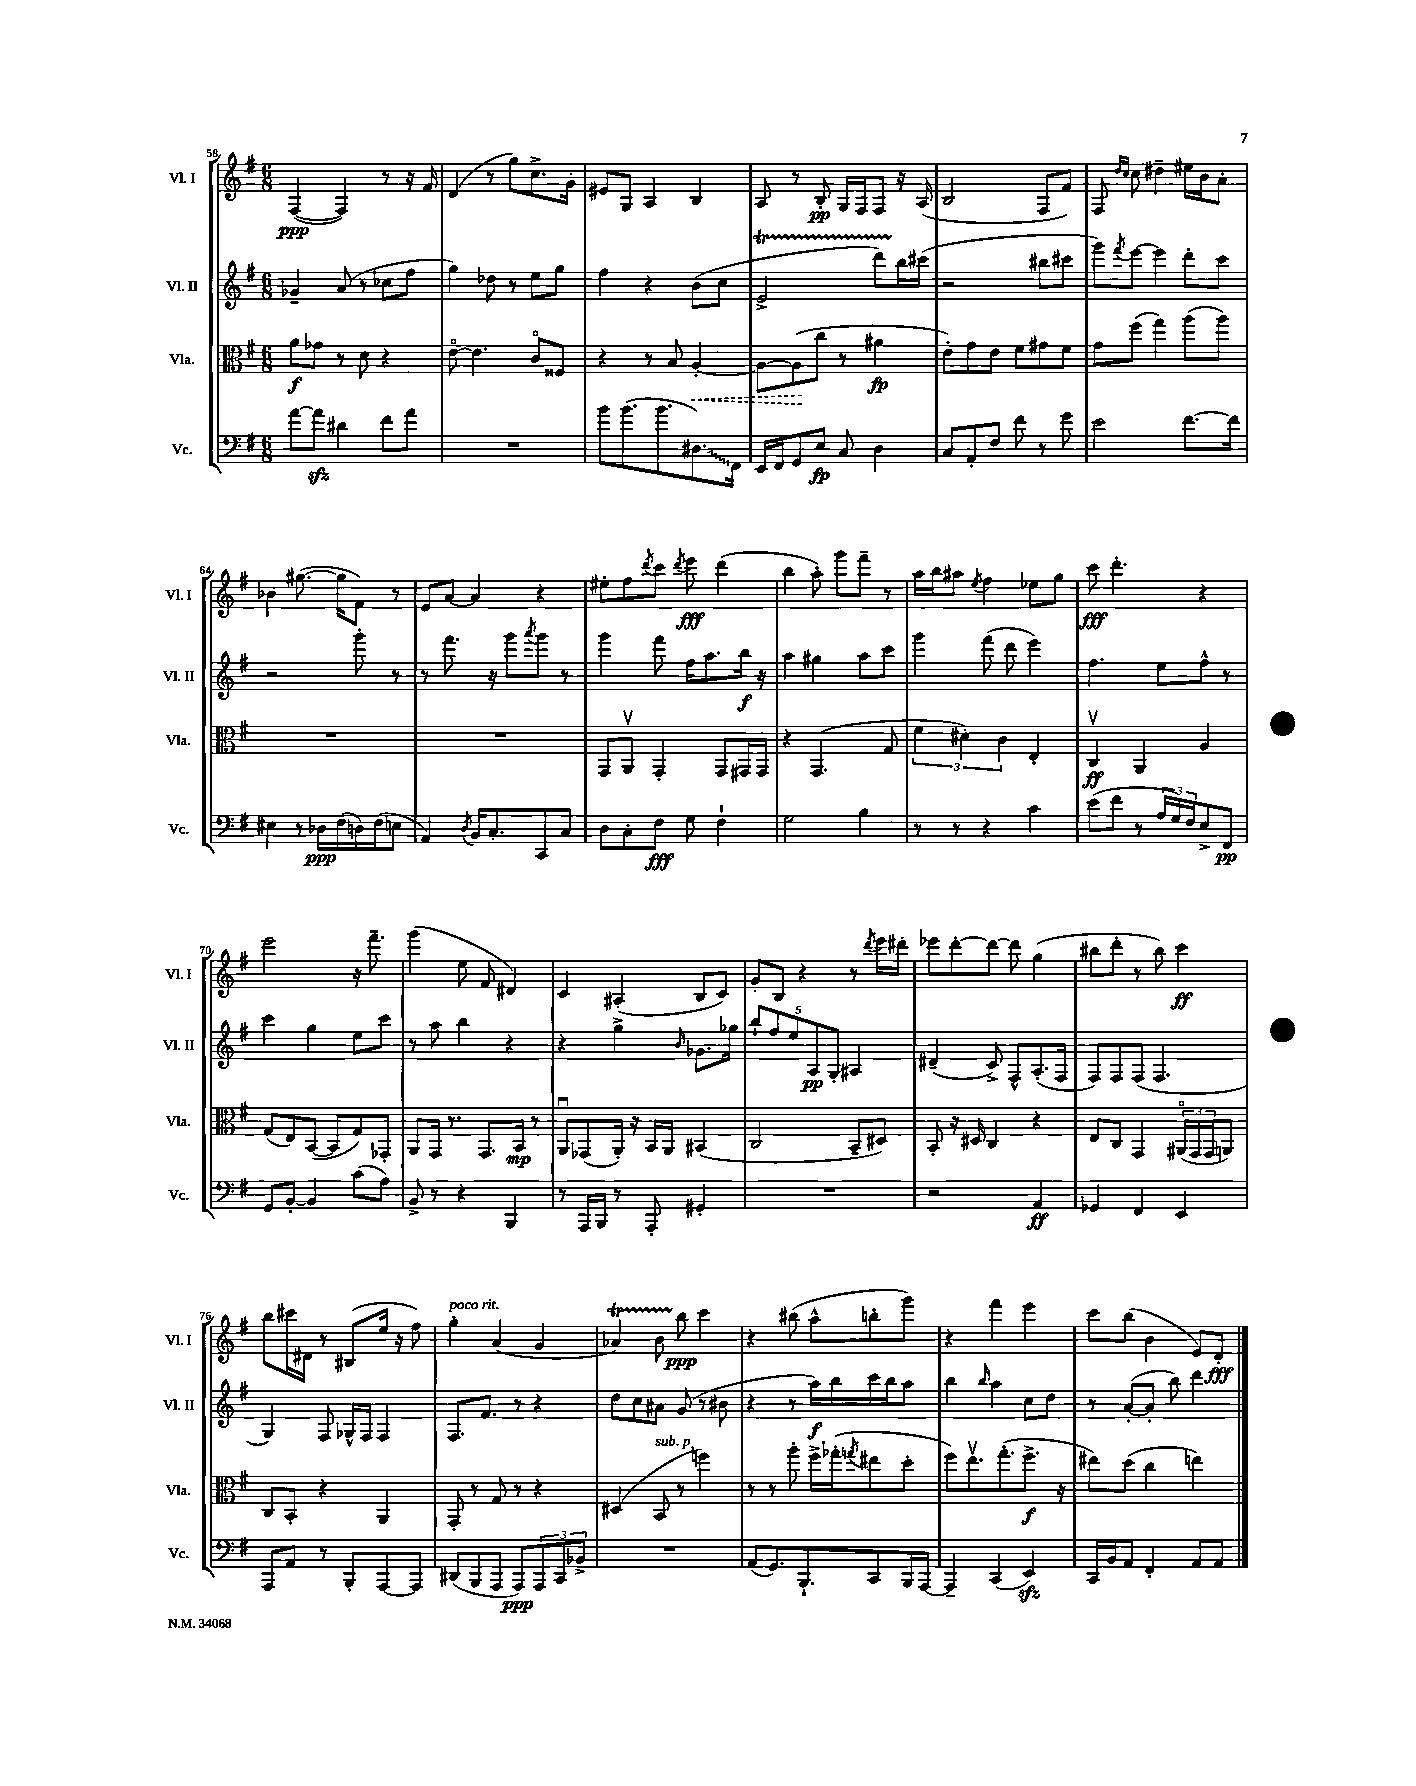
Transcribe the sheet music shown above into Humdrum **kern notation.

**kern	**kern	**kern	**kern
*staff4	*staff3	*staff2	*staff1
*clefF4	*clefC3	*clefG2	*clefG2
*k[f#]	*k[f#]	*k[f#]	*k[f#]
*M6/8	*M6/8	*M6/8	*M6/8
[8a	8a	4g-~	([4F#
8a]	8g-	.	.
4d#	8r	(8a	4F#])
.	8d	8r	.
8f#	4r	8cc-	8r
8a	.	8ff#	16r
.	.	.	16f#
=	=	=	=
2.r	[8eo	4gg)	(4d
.	4.e]	.	.
.	.	8dd-	8r
.	.	8r	8gg)
.	8co	8ee	8.cc^
.	8F##	8gg	.
.	.	.	16g'
=	=	=	=
8b	4r	4ff#	8e#
(8.b	.	.	8G
.	8r	4r	4A
8.b	.	.	.
.	8B	.	.
8.D#)	[4A'	(8b	4B
.	.	8cc	.
16FF#	.	.	.
=	=	=	=
16EE	8A_	2e^	8A
16FF#	.	.	.
8GG	(8A]	.	8r
8E	8cc	.	8B'
8C	8r	.	16G
.	.	.	16F#
4D	4a#	8ddd)	8F#
.	.	16bb	16r
.	.	(16ccc#	(16A
=	=	=	=
8C	8e')	2r	2B
8AA'	8g	.	.
8F#	8e	.	.
8f#	8f#	.	.
8r	8g#	8bb#	8F#
8g	8f#	8ccc#	8f#)
=	=	=	=
2e	8g	8ggg)	8F#
.	.	.	16qqdd
.	.	8qfff#	16qqcc
.	(8ff#	[8eee	8cc
.	4gg)	4eee]	4dd#~
[8.f#	(8aa	8ddd'	16ee#
.	.	.	16b
.	8aa)	8ccc	8a'
16f#]	.	.	.
=	=	=	=
4E#	2.r	2r	4b-
8r	.	.	([8.gg#
16D-	.	.	.
(16F#	.	.	16gg#]
16D)	.	8ggg'	8f#)
(16F#	.	.	.
8E	.	8r	8r
=	=	=	=
4AA)	2.r	8r	8e
.	.	8.fff#	[8a
8qD	.	.	.
16BB	.	.	4a]
8.C'	.	16r	.
.	.	8ggg	.
.	.	8qaaa	.
8CC	.	8ggg	4r
8C	.	8r	.
=	=	=	=
8D	8GG	4ggg	8ee#'
8C'	8AAv	.	8ff#
.	.	.	8qddd
8F#	4GG'	8fff#	8ccc
.	.	.	8qddd
8G	.	16ff#	8eee
.	.	8.aa	.
4F#`	8GG	.	(4ddd
.	16GG#	16bb	.
.	16GG#	16r	.
=	=	=	=
2G	4r	4aa	4bb
.	(4.GG	4gg#	8aa')
.	.	.	8ggg
4B	.	8aa	8fff#~
.	8G	8ccc	8r
=	=	=	=
8r	6f#	4ggg	16aa
.	.	.	16bb
8r	.	.	8aa#
.	6d#')	.	.
.	.	.	8qee
4r	.	(8fff#	4ff#
.	6c	.	.
.	.	8ddd	.
4c	4E'	4eee)	8ee-
.	.	.	8gg
=	=	=	=
(8e	4Cv	4.ff#	8ccc
8f#	.	.	4.ddd'
8r	4AA	.	.
24A	.	8ee	.
24G)	.	.	.
24F#	.	.	.
8E^	4A	8ff#^^	4r
8FF#	.	8r	.
=	=	=	=
8GG	(8G	4ccc	2eee
[8BB'	8E)	.	.
4BB]	([8BB	4gg	.
.	8BB]	.	.
(8c	8G)	8ee	16r
.	.	.	8.fff#~
8A)	8GG-'	8ccc	.
=	=	=	=
8BB^	8AA	8r	(4ggg
8r	16GG	8aa	.
.	8.r	.	.
4r	.	4bb	8ee
.	8.GG	.	8f#
4BBB	.	4r	4d#)
.	16BB	.	.
.	8r	.	.
=	=	=	=
8r	8AAu	4r	4c
16AAA	(8GG-	.	.
16BBB	.	.	.
8r	16AA')	4gg^	(4A#'
.	16r	.	.
8AAA'	16BB	.	.
.	16AA	.	.
.	.	16qqb	.
4GG#'	(4BB#	8.g-	8B
.	.	.	8c)
.	.	16gg-	.
=	=	=	=
2.r	2C	10bb`	8g'
.	.	10ff#	.
.	.	.	8B
.	.	10ee	.
.	.	.	4r
.	.	10A	.
.	.	10G'	.
.	8BB~	4A#	8r
.	.	.	8qddd
.	8D#)	.	16eee
.	.	.	16ddd#'
=	=	=	=
2r	8BB'	(4d#~	8eee-
.	16r	.	[8ddd'
.	16D#	.	.
.	4C	8c^)	8ddd_
.	.	8F#^^	8ddd]
4AA	4r	(8.A'	(4gg
.	.	16F#	.
=	=	=	=
4GG-	8E	8F#)	8bb#
.	8C	8F#	8ddd'
4FF#	4GG	(8F#	8r
.	.	4.F#	8bb#)
4EE	(24AA#o	.	4ccc
.	24GG	.	.
.	24GG	.	.
.	8AA)	.	.
=	=	=	=
8AAA	8C	4G)	8bb
8AA	8BB'	.	16ccc#
.	.	.	16d#
8r	4r	8F#	8r
8BBB'	.	16G-^^	(8B#
.	.	16F#	.
[8AAA	4AA	4F#	16ee
.	.	.	16r
8AAA]	.	.	8ff#)
=	=	=	=
(8DD#	8GG'	8.F#	4gg'
8BBB	8r	.	.
.	.	8.f#	.
8AAA	8G	.	(4a
8AAA)	8r	8r	.
12AAA	4r	4r	4g
12CC	.	.	.
12BB-^	.	.	.
=	=	=	=
2.r	(4D#	8dd	4a-)
.	.	8cc	.
.	8BB	8a#	8b
.	8r	(8g	8bb
.	4ff)	8r	4ccc
.	.	8b#	.
=	=	=	=
(8AA	8r	4r	4r
8.GG)	8r	.	.
.	8aa'	8r	(8bb#
8.BBB`	.	.	.
.	16ff#^	16aa)	8aa^^
.	(16gg-'	16bb	.
.	8qgg	.	.
8CC	8ee#	16ccc	8bb'
.	.	16bb	.
16BBB	8dd'	8aa	8ggg)
[16AAA	.	.	.
=	=	=	=
4AAA~]	8ff#)	4bb	4r
.	8.eev	.	.
.	.	16qqbb	.
(4CC	.	4aa	4fff#
.	(8.gg'	.	.
4EE)	8.ff#^	8cc	4eee
.	.	8dd	.
.	16r	.	.
=	=	=	=
16CC	8ee#)	8r	8ccc
16BB	.	.	.
8AA	(8dd	([8a'	(8bb
4FF#'	4cc	8a']	4b
.	.	8bb)	.
8AA	4ee)	4ddd	8e)
8AA	.	.	8d'
==	==	==	==
*-	*-	*-	*-
